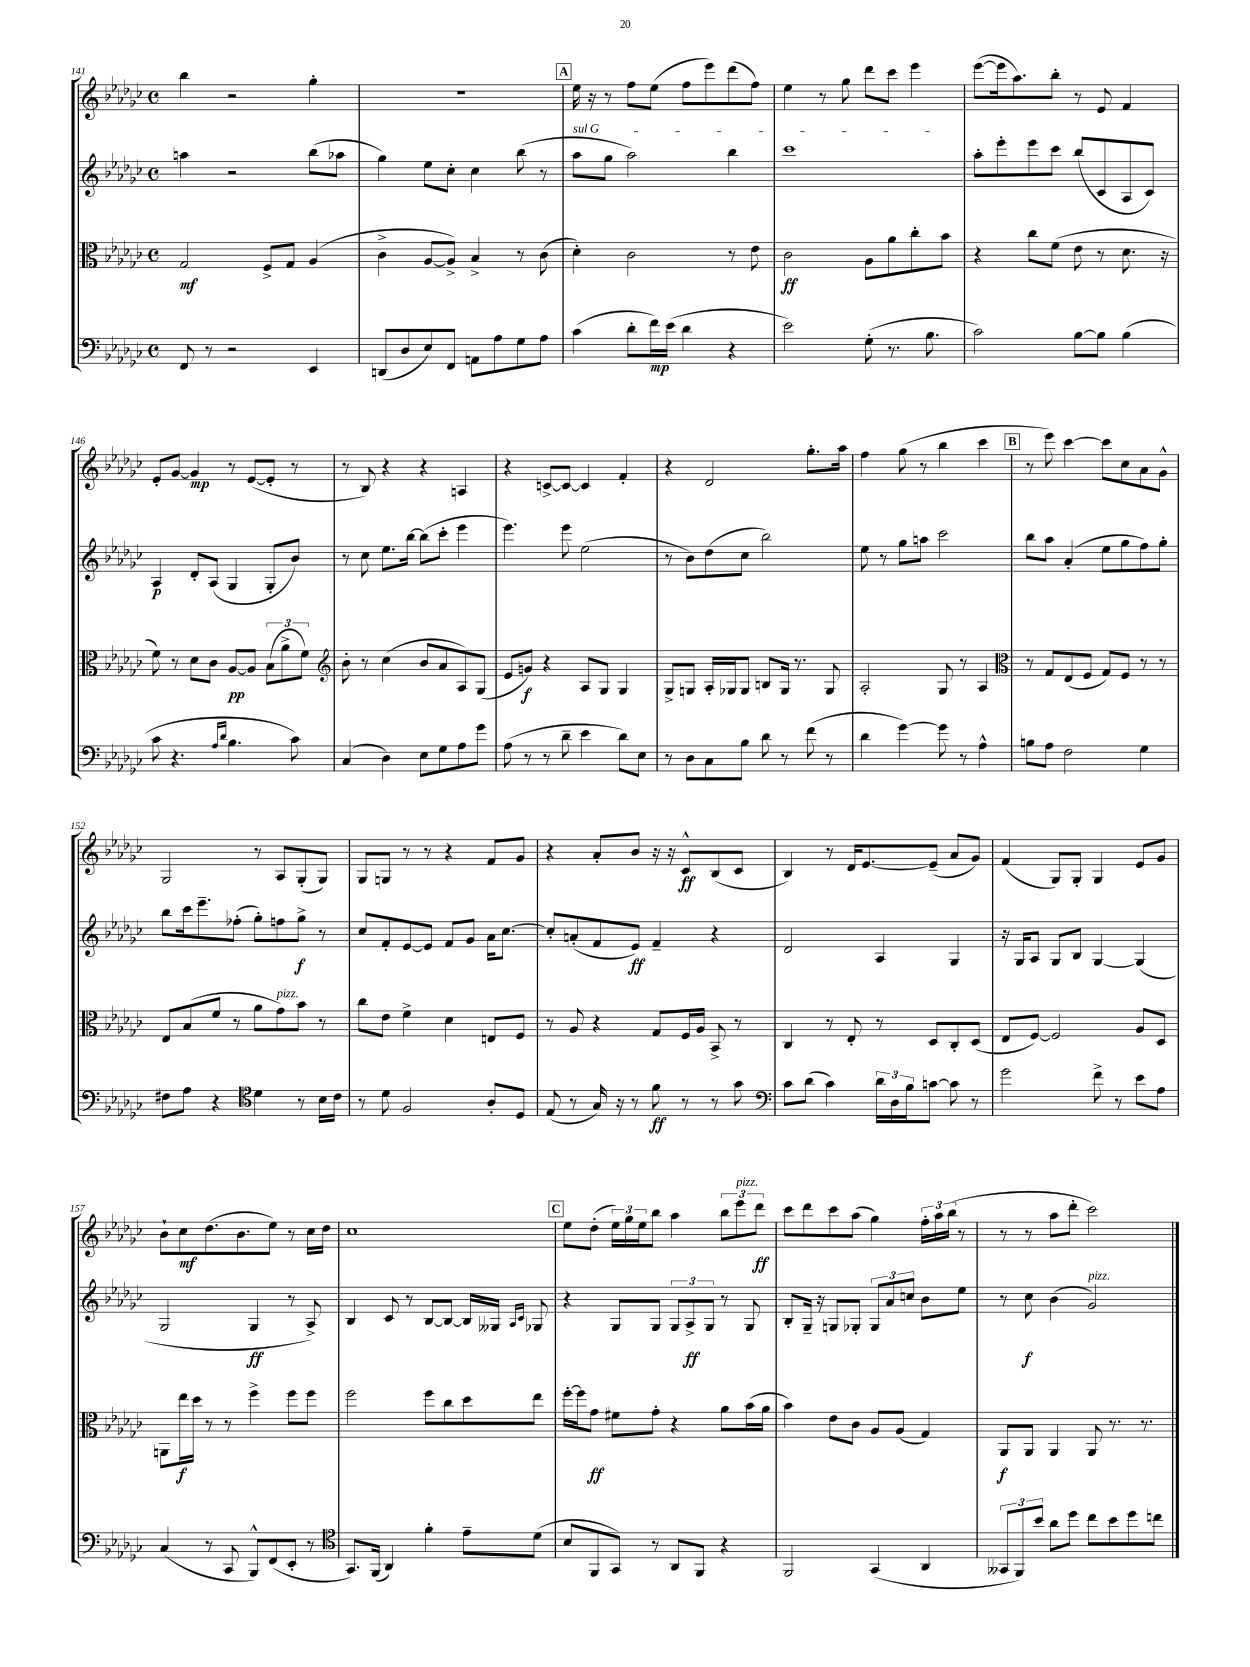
<<
\new StaffGroup <<
\new Staff = "s0" {
    \clef treble \key ges \major \defaultTimeSignature \time 4/4
    bes''4 r2 ges''4-. |
    R1 |
    \mark \markup { \box "A" } ees''16 r16 r8 f''8 ees''8( f''8 ees'''8) des'''8( f''8) |
    ees''4 r8 ges''8 des'''8 ces'''8 ees'''4 |
    ees'''8~( ees'''16 aes''8.) bes''8-. r8 ees'8 f'4 |
    ees'8-. ges'8~ ges'4\mp r8 ees'8~( ees'8-. r8 |
    r8 bes8) r4 r4 a4 |
    r4 c'8~-> c'8~ c'4 f'4-. |
    r4 des'2 ges''8.-. aes''16 |
    f''4 ges''8( r8 bes''4 ces'''4 |
    \mark \markup { \box "B" } r8 ees'''8) ces'''4~ ces'''8 ces''8 aes'8 ges'8-^ |
    ges2 r8 aes8 ges8-.( ges8) |
    ges8 g8 r8 r8 r4 f'8 ges'8 |
    r4 aes'8-. bes'8 r16 r16 ces'8-^\ff bes8( ces'8 |
    bes4) r8 des'16 ees'8.~ ees'8--( aes'8 ges'8) |
    f'4( ges8) ges8-. ges4 ees'8 ges'8 |
    bes'8-! ces''8\mf des''8.( bes'8. ees''8) r8 ces''16 des''16 |
    ces''1 |
    \mark \markup { \box "C" } ees''8 des''8-.( \tuplet 3/2 { ees''16) ges''16 ees''16 } bes''8 aes''4 \tuplet 3/2 { bes''8 ees'''8^\markup { \italic "pizz." } des'''8\ff } |
    ces'''8 des'''8 ces'''8 aes''8( ges''4) \tuplet 3/2 { f''16-. aes''16 bes''16( } r8 |
    r8 r8 aes''8 des'''8-. ces'''2) \bar "|." |
}
\new Staff = "s1" {
    \clef treble \key ges \major \defaultTimeSignature \time 4/4
    a''4 r2 bes''8( aes''8 |
    ges''4) ees''8 ces''8-. ces''4 bes''8( r8 |
    \mark \markup { \box "A" } \once \override TextSpanner.bound-details.left.text = \markup { \italic "sul G" } aes''8\startTextSpan ges''8 aes''2) bes''4 |
    ces'''1\stopTextSpan |
    aes''8-. ees'''8-. ees'''8 ces'''8 bes''8( ces'8 aes8 ces'8) |
    aes4\p des'8-. aes8( ges4 ges8-. bes'8) |
    r8 ces''8 ees''8. bes''16~ bes''8( ces'''8-. ees'''4 |
    ees'''4.) ees'''8 ees''2( |
    r8 bes'8) des''8( ces''8 bes''2) |
    ees''8 r8 ges''8 a''8 ces'''2 |
    \mark \markup { \box "B" } bes''8 aes''8 aes'4-.( ees''8 ges''8 f''8) ges''8-. |
    bes''8 ces'''16 ees'''8.-- fes''8-.( ges''8-.) f''8 ges''8->\f r8 |
    ces''8 f'8-. ees'8~ ees'8 f'8 ges'8 aes'16 ces''8.~ |
    ces''8-. a'8-.( f'8 ees'8\ff) f'4-- r4 |
    des'2 aes4 ges4 |
    r16 ges16 aes8 ges8 bes8 ges4~ ges4( |
    ges2 ges4\ff r8 aes8->) |
    bes4 ces'8 r8 bes8~ bes8~ bes16 geses16 \grace { aes16 ces'16 } ges8 |
    \mark \markup { \box "C" } r4 ges8 ges8 \tuplet 3/2 { ges8 aes8->\ff ges8 } r8 ges8 |
    bes8-. ges16-- r16 g8 ges8-. \tuplet 3/2 { ges8 aes'8 c''8 } bes'8 ees''8 |
    r8 ces''8\f bes'4( ges'2^\markup { \italic "pizz." }) \bar "|." |
}
\new Staff = "s2" {
    \clef alto \key ges \major \defaultTimeSignature \time 4/4
    ges2\mf f8-> ges8 aes4( |
    ces'4-> aes8~ aes8->) bes4-> r8 ces'8( |
    \mark \markup { \box "A" } des'4-.) ces'2 r8 ees'8 |
    ces'2\ff aes8 aes'8 ces''8-. bes'8 |
    r4 ces''8 f'8( ees'8 r8 des'8. r16 |
    f'8) r8 des'8 ces'8 aes8~\pp aes8 \tuplet 3/2 { bes8( aes'8-> f'8) } |
    \clef treble bes'8-. r8 ces''4( bes'8 aes'8 aes8) ges8( |
    ees'8 g'8\f) r4 aes8 ges8 ges4 |
    ges8-> g8 aes16-. ges16 ges8 b8 ges16 r8. ges8 |
    aes2-. ges8 r8 aes4 |
    \mark \markup { \box "B" } \clef alto r8 ges8 ees8( f8 ges8) f8 r8 r8 |
    ees8 bes8( f'8 r8 aes'8 ges'8^\markup { \italic "pizz." }) bes'8 r8 |
    ces''8 ees'8 f'4-> des'4 e8 f8 |
    r8 aes8 r4 ges8 f16 aes16 bes,8-> r8 |
    ces4 r8 ees8-. r8 des8 ces8-. des8( |
    ees8 f8~) f2 aes8 des8 |
    a,8 ees''16\f des''16 r8 r8 f''4-> f''8 f''8 |
    f''2 f''8 ces''8 des''8 ees''8 |
    \mark \markup { \box "C" } f''16~-. f''16 ges'8\ff fis'8 ges'8-. r4 aes'8 bes'16( aes'16 |
    bes'4) ees'8 ces'8 aes8 aes8( ges4) |
    aes,8\f aes,8 aes,4 aes,8 r8. r8. \bar "|." |
}
\new Staff = "s3" {
    \clef bass \key ges \major \defaultTimeSignature \time 4/4
    f,8 r8 r2 ees,4 |
    d,8( des8 ees8) f,8 a,8 aes8 ges8 aes8 |
    \mark \markup { \box "A" } ces'4( des'8-. f'16\mp) ees'16( des'4 r4 |
    ees'2) ges8-.( r8. bes8. |
    ces'2) bes8~ bes8 bes4( |
    ces'8 r4. \grace { aes16 des'16 } bes4. ces'8) |
    ces4( des4) ees8 ges8 aes8 ges'8 |
    aes8( r8 r8 des'8-- ees'4 des'8) ees8 |
    r8 des8 ces8 bes8 des'8 r8 f'8( r8 |
    des'4 ges'4~) ges'8 r8 aes4-^ |
    \mark \markup { \box "B" } b8 aes8 f2 ges4 |
    fis8 aes8 r4 \clef tenor des'4 r8 bes16 ces'16 |
    r8 des'8 f2 aes8-. des8 |
    ees8( r8 ges16) r16 r8 f'8\ff r8 r8 ges'8 |
    \clef bass ces'8 des'8( ces'4) \tuplet 3/2 { des'16 des16 bes16 } c'8~ c'8 r8 |
    ges'2 f'8-> r8 ees'8 aes8 |
    ces4( r8 ces,8 bes,,8-^) f,8( ees,8-. r8 |
    \clef tenor ges,8.) f,16( aes,4) f'4-. ees'8-- des'8( |
    \mark \markup { \box "C" } bes8 f,8 ges,8) r8 aes,8 f,8 r4 |
    f,2 ges,4( aes,4 |
    \tuplet 3/2 { geses,8 f,8) bes'8 } aes'8 des''8 ces''8 bes'8 des''8 c''8 \bar "|." |
}
>>
>>
\layout { \context { \Score currentBarNumber = #141 } }
